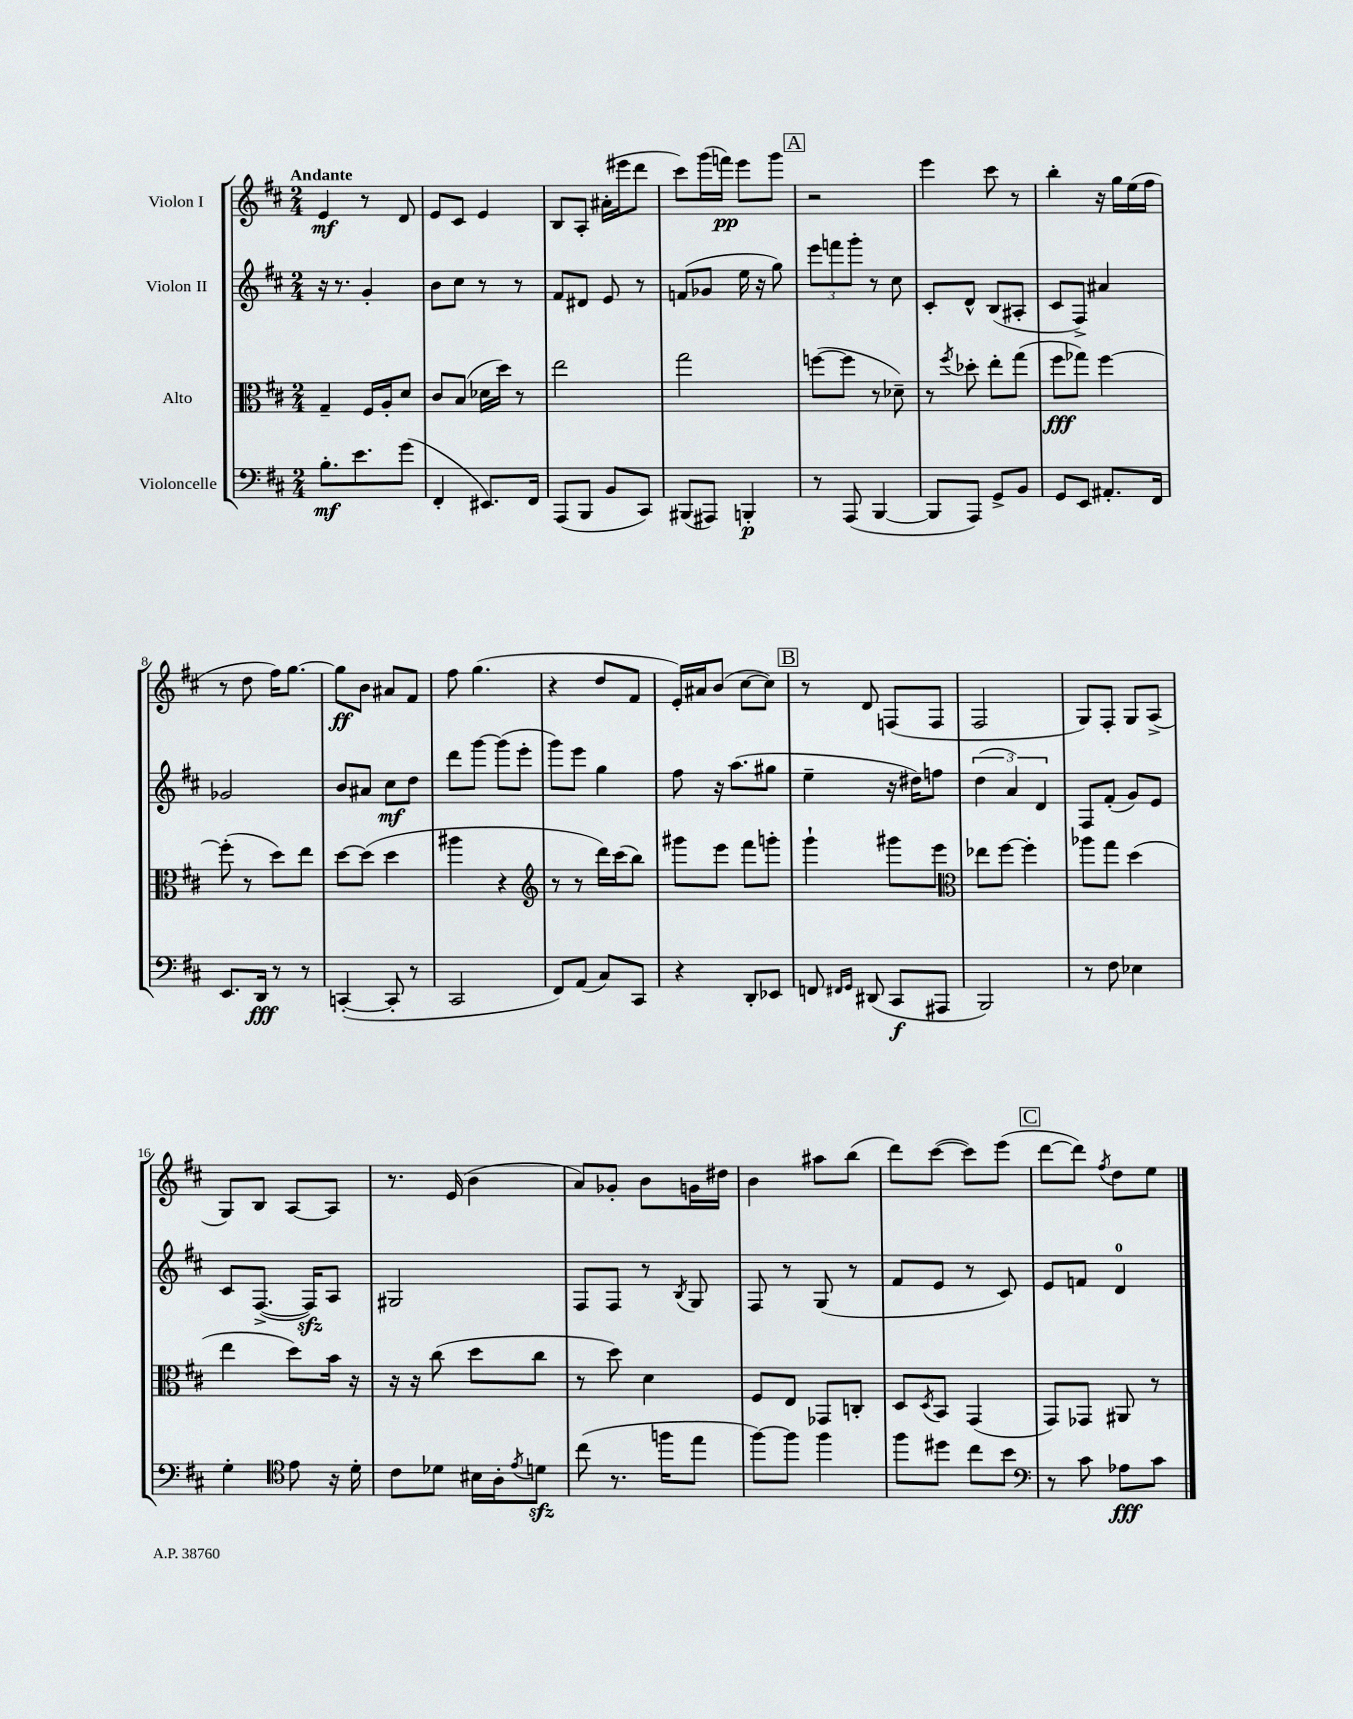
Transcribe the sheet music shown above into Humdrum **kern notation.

**kern	**kern	**kern	**kern
*staff4	*staff3	*staff2	*staff1
*clefF4	*clefC3	*clefG2	*clefG2
*k[f#c#]	*k[f#c#]	*k[f#c#]	*k[f#c#]
*M2/4	*M2/4	*M2/4	*M2/4
8.B'	4G~	16r	4e
.	.	8.r	.
8.e	.	.	.
.	16F#	4g'	8r
.	16A'	.	.
(8g	8d	.	8d
=	=	=	=
4FF#'	8c#	8b	8e
.	(8B	8cc#	8c#
8.EE#)	16d-	8r	4e
.	16dd)	.	.
.	8r	8r	.
16FF#	.	.	.
=	=	=	=
(8AAA	2ee	8f#	8B
8BBB	.	8d#	8A'
8BB	.	8e	(16a#'
.	.	.	16eee#
8CC#)	.	8r	8ddd
=	=	=	=
(8BBB#	2gg	(8f	8ccc#)
8AAA#)	.	8g-	(16ggg
.	.	.	16fff)
4BBB'	.	16ee	8eee
.	.	16r	.
.	.	8gg)	8ggg
=	=	=	=
8r	([8ff	12eee	2r
.	.	12fff	.
(8AAA	8ff]	.	.
.	.	12ggg'	.
[4BBB	8r	8r	.
.	8d-~)	8cc#	.
=	=	=	=
8BBB]	8r	8c#'	4eee
.	8qff#	.	.
8AAA)	8dd-'	8d^^	.
8GG^	8ee'	(8B	8ccc#
8BB	(8gg	8A#'	8r
=	=	=	=
8GG	8ff#	8c#	4bb'
8EE	8gg-)	8F#^)	.
8.AA#'	[4ff#	4a#	16r
.	.	.	16gg
.	.	.	(16ee
16FF#	.	.	16ff#
=	=	=	=
8.EE	(8ff#']	2g-	8r
.	8r	.	8dd
16DD	.	.	.
8r	8dd)	.	16ff#)
.	.	.	[8.gg
8r	8ee	.	.
=	=	=	=
([4CC'	[8dd	8b	8gg]
.	(8dd]	8a#	8b
8CC']	4dd	8cc#	8a#
8r	.	8dd	8f#
=	=	=	=
2CC#	4aa#	8ddd	8ff#
.	.	[8ggg	(4.gg
.	4r	(8ggg]	.
.	.	8eee'	.
=	=	=	=
*	*clefG2	*	*
8FF#)	8r	8ggg)	4r
(8AA	8r	8eee	.
8C#)	16ddd)	4gg	8dd
.	(16ccc#	.	.
8CC#	8bb)	.	8f#
=	=	=	=
4r	8ggg#	8ff#	16e')
.	.	.	16a#
.	8eee	16r	(8b
.	.	(8.aa	.
8DD'	8fff#	.	[8cc#
8EE-	8ggg'	8gg#	8cc#])
=	=	=	=
8FF	4ggg`	4ee~	8r
16qqFF#	.	.	.
16qqGG	.	.	.
(8DD#	.	.	8d
8CC#	8ggg#	16r	(8F
.	.	16dd#)	.
8AAA#	8eee	8ff	8F
=	=	=	=
*	*clefC3	*	*
2BBB)	8ee-	(6dd	2F#
.	[8ff#	.	.
.	.	6a)	.
.	4ff#']	.	.
.	.	6d	.
=	=	=	=
8r	8aa-	8F#	8G)
8F#	8gg	(8f#'	8F#'
4E-	(4dd	8g)	8G
.	.	8e	(8A^
=	=	=	=
4G'	4ee	8c#	8G)
.	.	([8.F#^	8B
*clefC4	*	*	*
8e	8dd)	.	[8A
.	.	16F#])	.
16r	16b	8A	8A]
16d'	16r	.	.
=	=	=	=
8c#	16r	2G#	8.r
.	16r	.	.
8d-	(8cc#	.	.
.	.	.	(16e
16B#	8dd	.	4b
16A'	.	.	.
8qe	.	.	.
8d	8cc#	.	.
=	=	=	=
(8cc#	8r	8F#	8a)
8.r	8dd)	8F#	8g-'
.	4d	8r	8b
16ff	.	.	.
.	.	8qB	.
8ee	.	8G	16g
.	.	.	16dd#
=	=	=	=
[8ff#)	8F#	8F#	4b
8ff#]	8E	8r	.
4ff#	8GG-	(8G	8aa#
.	8C'	8r	(8bb
=	=	=	=
8ff#	8D	8f#	8ddd)
.	8qD	.	.
8dd#	8BB	8e	([8ccc#
8cc#	(4GG	8r	8ccc#])
8b	.	8c#)	(8eee
=	=	=	=
*clefF4	*	*	*
8r	8GG)	8e	[8ddd
8c#	8GG-	8f	8ddd])
.	.	.	8qff#
8A-	8AA#	4d	8dd
8c#	8r	.	8ee
==	==	==	==
*-	*-	*-	*-
